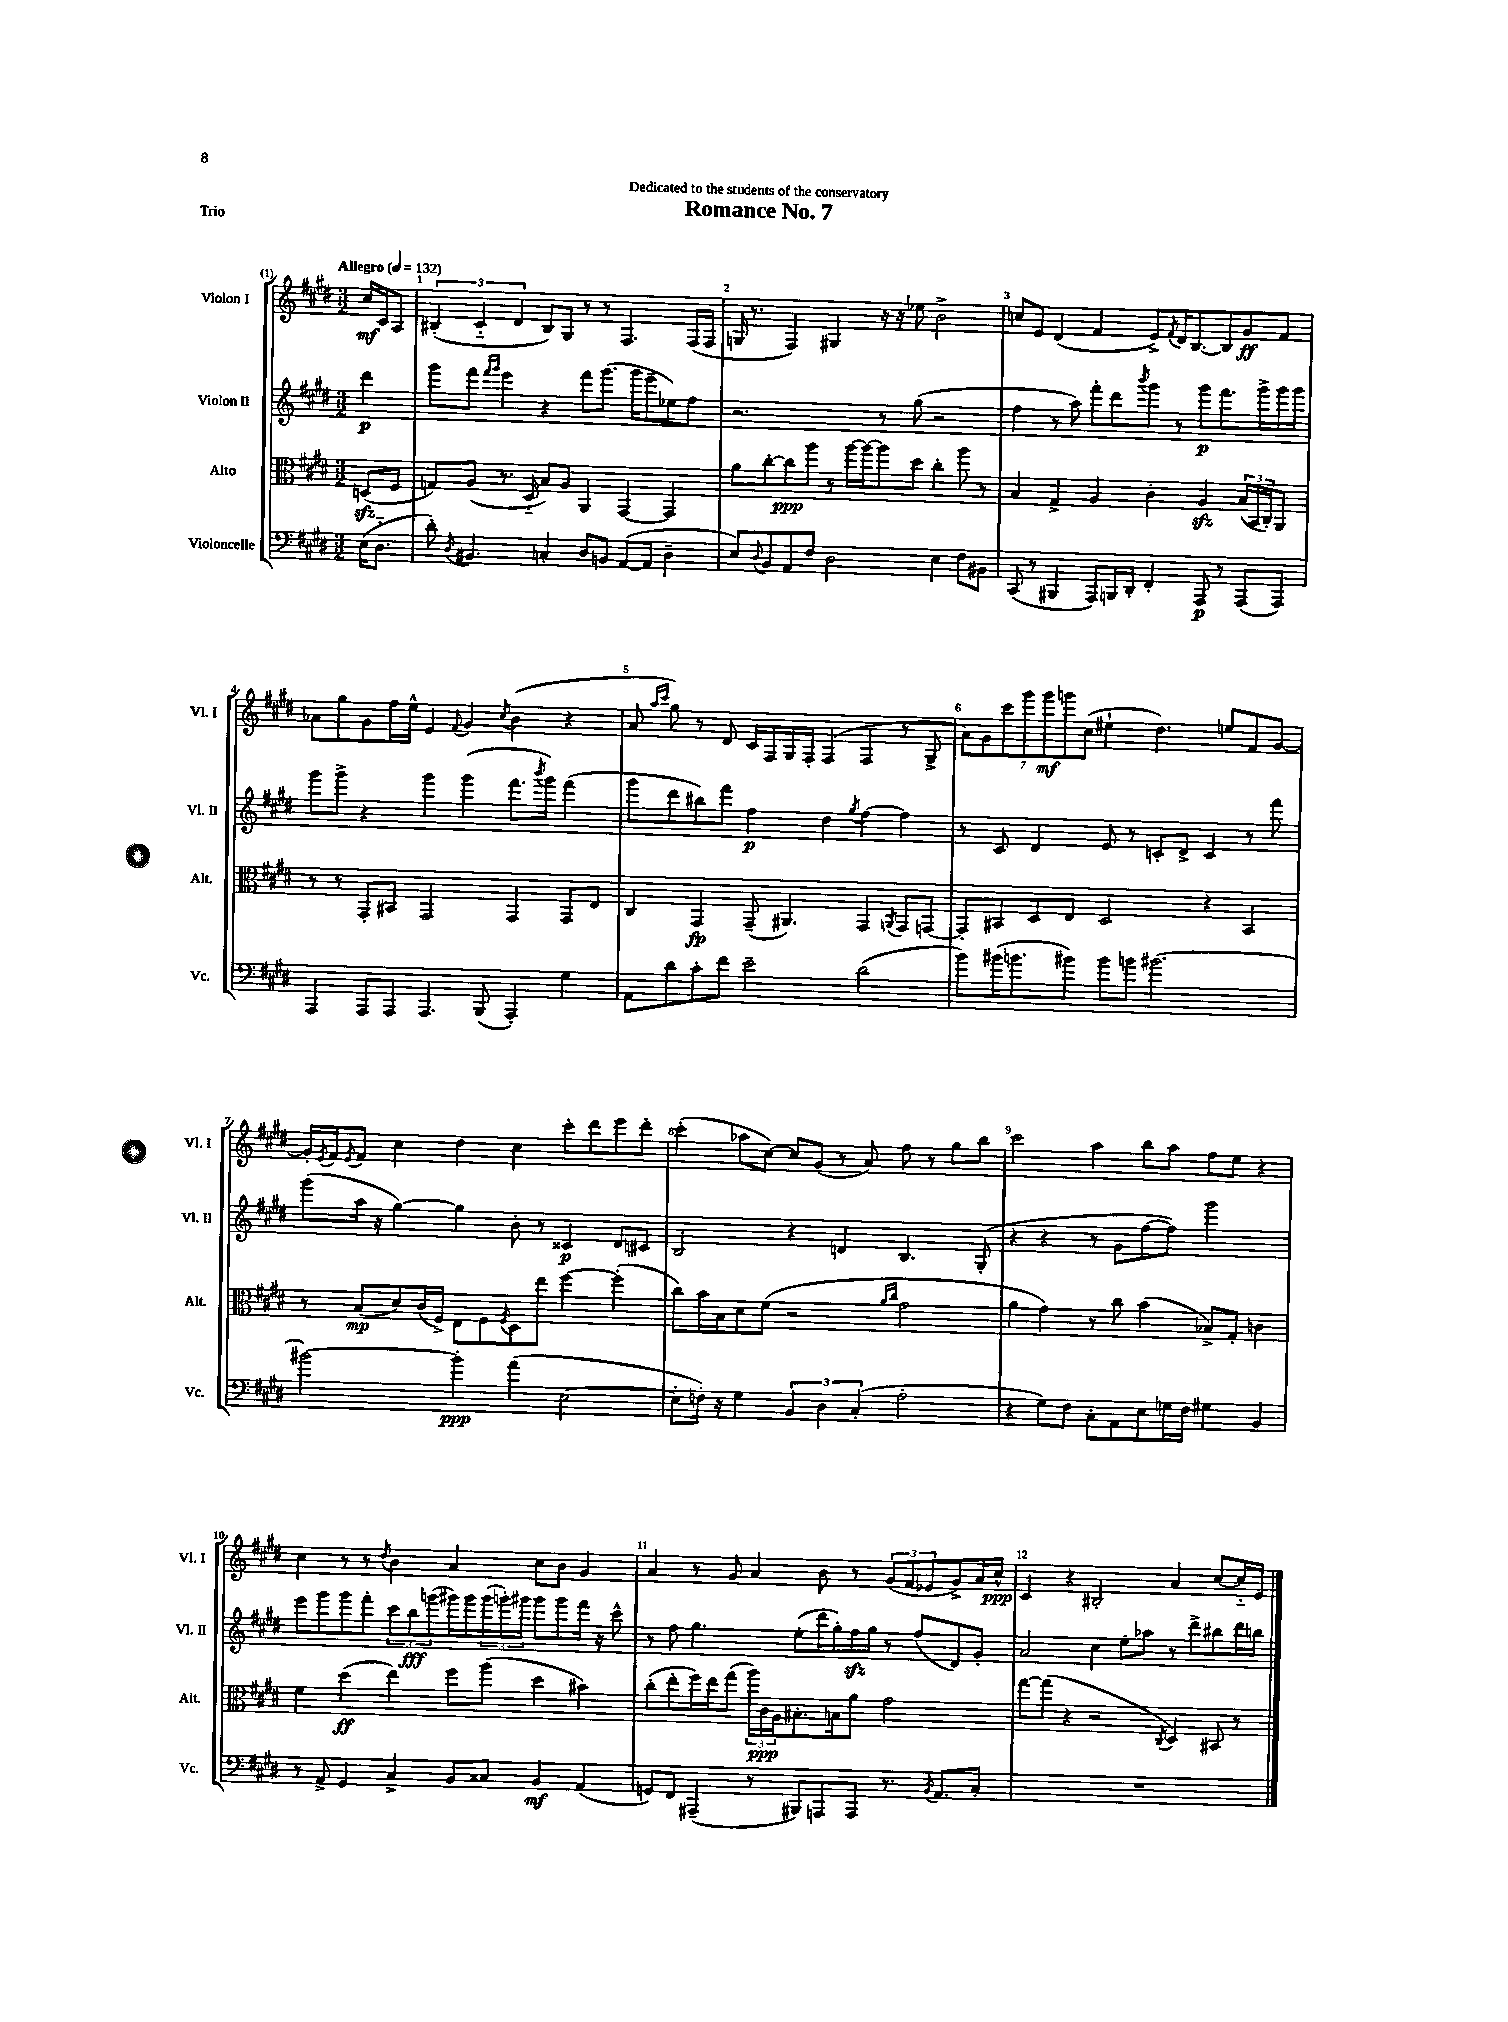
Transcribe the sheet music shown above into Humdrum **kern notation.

**kern	**dynam	**kern	**dynam	**kern	**dynam	**kern	**dynam
*part4	*part4	*part3	*part3	*part2	*part2	*part1	*part1
*staff4	*staff4	*staff3	*staff3	*staff2	*staff2	*staff1	*staff1
*I"Violoncelle	*	*I"Alto	*	*I"Violon II	*	*I"Violon I	*
*I'Vc.	*	*I'Alt.	*	*I'Vl. II	*	*I'Vl. I	*
*clefF4	*	*clefC3	*	*clefG2	*	*clefG2	*
*k[f#c#g#d#]	*	*k[f#c#g#d#]	*	*k[f#c#g#d#]	*	*k[f#c#g#d#]	*
*M3/2	*	*M3/2	*	*M3/2	*	*M3/2	*
*MM132	*	*MM132	*	*MM132	*	*MM132	*
=	=	=	=	=	=	=	=
!	!	!	!	!	!	!LO:TX:a:B:t=Allegro	!
(16E\KL	.	(8Dnzz/L	.	4ddd#\	p	16cc#/LL	mf
8.D#\J	.	.	.	.	.	16c#/J	.
.	.	8F#/J	.	.	.	8A/J	.
=1	=1	=1	=1	=1	=1	=1	=1
8d#'\)	.	8Gn/L)	.	8ggg#\L	.	(6B#X'/	.
8qD#/	.	.	.	.	.	.	.
4.BB#X/	.	(8A/J	.	8fff#\J	.	.	.
.	.	.	.	.	.	6c#/	.
.	.	.	.	16qqfff#/LL	.	.	.
.	.	.	.	16qqggg#/JJ	.	.	.
.	.	8.r	.	4eee\	.	.	.
.	.	.	.	.	.	6d#/	.
.	.	16D#/	.	.	.	.	.
4Cn'/	.	8B/L)	.	4r	.	8B#/L)	.
.	.	8A/J	.	.	.	8G#/J	.
8D#/L	.	4AA/	.	8fff#\L	.	8r	.
8BBn/J	.	.	.	(8.ggg#\J	.	8r	.
([8AA/L	.	[4GG#/	.	.	.	4.F#/	.
.	.	.	.	16ggg#\KL	.	.	.
8AA/J]	.	.	.	8eee~\	.	.	.
4D#~\	.	4GG#/]	.	8ee-X\)	.	.	.
.	.	.	.	8ff#\J	.	(16F#/LL	.
.	.	.	.	.	.	16F#/JJ	.
=2	=2	=2	=2	=2	=2	=2	=2
8E/L)	.	8a\L	.	2.r	.	16Gn/	.
.	.	.	.	.	.	8.r	.
8qqD#/	.	.	.	.	.	.	.
8BB/	.	[8cc#'\	.	.	.	.	.
8AA/	.	8cc#\]	ppp	.	.	4F#/)	.
8F#/J	.	8aa\J	.	.	.	.	.
2D#\	.	8r	.	.	.	4G#X/	.
.	.	[16aa\LL	.	.	.	.	.
.	.	16aa\J_	.	.	.	.	.
.	.	8aa\]	.	8r	.	16r	.
.	.	.	.	.	.	16r	.
.	.	8dd#\J	.	(8gg#\	.	8ee-X\	.
4E\	.	4cc#'\	.	2r	.	2b^\	.
8F#\L	.	8aa\	.	.	.	.	.
8BB#X\J	.	8r	.	.	.	.	.
=3	=3	=3	=3	=3	=3	=3	=3
(8CC#/	.	4B/	.	4ff#\	.	8ccn/L	.
8r	.	.	.	.	.	8e/J	.
4BBB#X/	.	4G#^/	.	8r	.	(4d#/	.
.	.	.	.	8aa\)	.	.	.
8AAA/L)	.	4A/	.	8fff#'\L	.	4f#/	.
16BBBn/L	.	.	.	8ddd#\	.	.	.
16DD#'/JJ	.	.	.	.	.	.	.
.	.	.	.	8qbbb/	.	.	.
4FF#'/	.	4c#'\	.	8ggg#\J	.	8e^/L)	.
.	.	.	.	.	.	8qf#/	.
.	.	.	.	8r	.	16d#/K	.
.	.	.	.	.	.	[8.B/	.
8AAA/	p	4Azz/	.	8ggg#\L	p	.	.
8r	.	.	.	8.fff#\	.	8B/]	.
(8AAA/L	.	(24B/LL	.	.	.	8g#/	ff
.	.	24BB/	.	.	.	.	.
.	.	.	.	16ggg#^\L	.	.	.
.	.	24C#'/J)	.	.	.	.	.
8AAA/J)	.	8AA/J	.	16ggg#\	.	8f#/J	.
.	.	.	.	16ggg#\JJ	.	.	.
!!LO:LB:g=z
=4	=4	=4	=4	=4	=4	=4	=4
4AAA/	.	8r	.	8ggg#\L	.	8a-X\L	.
.	.	8r	.	8ggg#^\J	.	8gg#\	.
8AAA/L	.	8GG#'/L	.	4r	.	8g#\	.
8AAA/J	.	8BB#X/J	.	.	.	16ff#\L	.
.	.	.	.	.	.	16ee^^\JJ	.
4.AAA/	.	2GG#/	.	4ggg#\	.	4e/	.
.	.	.	.	.	.	8qqf#/	.
.	.	.	.	(4ggg#\	.	4g#/	.
(8BBB/	.	.	.	.	.	.	.
.	.	.	.	.	.	8qcc#/	.
4AAA'/)	.	4GG#/	.	8.fff#\L	.	(4b\	.
.	.	.	.	8qbbb/	.	.	.
.	.	.	.	16ggg#\Jk)	.	.	.
4G#\	.	8GG#/L	.	(4fff#\	.	4r	.
.	.	8E/J	.	.	.	.	.
=5	=5	=5	=5	=5	=5	=5	=5
8AA\L	.	4C#/	.	8ggg#\L	.	8a/	.
.	.	.	.	.	.	16qqaa/LL	.
.	.	.	.	.	.	16qqccc#/JJ	.
8d#\	.	.	.	8ddd#\	.	8gg#\)	.
8c#'\	.	4GG#/	fp	8bb#X\)	.	8r	.
8f#\J	.	.	.	8fff#\J	.	8d#/	.
2e~\	.	(8GG#~/	.	4ff#\	p	16c#/LL	.
.	.	.	.	.	.	16F#/	.
.	.	4.AA#X/)	.	.	.	16G#/	.
.	.	.	.	.	.	16F#'/JJ	.
.	.	.	.	4dd#\	.	(4F#/	.
.	.	.	.	8qgg#/	.	.	.
(2d#\	.	4GG#/	.	[4ff#\	.	4F#/	.
.	.	8qAAn/	.	.	.	.	.
.	.	8GG#/L	.	4ff#\]	.	8r	.
.	.	[8GGn/J	.	.	.	8G#^/	.
=6	=6	=6	=6	=6	=6	=6	=6
8b\L)	.	8GG'/L]	.	8r	.	14a\L)	.
.	.	.	.	.	.	14g#\	.
(16b#X\K	.	8BB#X/	.	8c#/	.	.	.
.	.	.	.	.	.	14ccc#\	.
8.bn\	.	.	.	.	.	.	.
.	.	.	.	.	.	14ggg#\	.
.	.	8D#/	.	4d#/	.	.	.
.	.	.	.	.	.	14ggg#\	mf
.	.	.	.	.	.	14gggn\	.
8b#X\J)	.	8E/J	.	.	.	.	.
.	.	.	.	.	.	(14cc#\J	.
8b#\L	.	2D#/	.	8e/	.	4ee#X`\	.
8bn\J	.	.	.	8r	.	.	.
[2.b#X\	.	.	.	8cn'/L	.	4.dd#\)	.
.	.	.	.	8d#^/J	.	.	.
.	.	4r	.	4c/	.	.	.
.	.	.	.	.	.	8een/L	.
.	.	4BB#/	.	8r	.	8f#/	.
.	.	.	.	8fff#\	.	[8g#/J	.
!!LO:LB:g=z
=7	=7	=7	=7	=7	=7	=7	=7
2b#X\_	.	8r	.	(8ggg#\L	.	16g#'/LL]	.
.	.	.	.	.	.	8qe/	.
.	.	.	.	.	.	16f#/J	.
.	.	.	.	.	.	8qe/	.
.	.	(8B/L	mp	16aa\Jk	.	8f#/J	.
.	.	.	.	16r	.	.	.
.	.	8d#/)	.	[4gg#\)	.	4cc#\	.
.	.	(16c#/L	.	.	.	.	.
.	.	16F#^/JJ)	.	.	.	.	.
4b#'\]	ppp	8E\L	.	4gg#\]	.	4dd#\	.
.	.	8F#\	.	.	.	.	.
.	.	8qF#/	.	.	.	.	.
(4a\	.	8D#\	.	8b'\	.	4cc#\	.
.	.	8ee\J	.	8r	.	.	.
[2E\	.	[4ff#\	.	4c##X/	p	8ccc#'\L	.
.	.	.	.	.	.	8ddd#\	.
.	.	(4ff#'\]	.	8d#/L	.	8eee\	.
.	.	.	.	8c#X/J	.	8ddd#'\J	.
=8	=8	=8	=8	=8	=8	=8	=8
8E'\L]	.	8cc#\L)	.	2B/	.	(4ccc#'\	.
16Fn'\Jk)	.	16b\L	.	.	.	.	.
16r	.	16B\J	.	.	.	.	.
4G#\	.	8d#\	.	.	.	8aa-X\L	.
.	.	(8f#\J	.	.	.	[8cc#\J)	.
6BB/	.	2r	.	4r	.	8cc#/L]	.
.	.	.	.	.	.	(8g#/J	.
6D#\	.	.	.	.	.	.	.
.	.	.	.	4dn/	.	8r	.
(6C#'/	.	.	.	.	.	.	.
.	.	.	.	.	.	8a/)	.
.	.	16qqa/LL	.	.	.	.	.
.	.	16qqcc#/JJ	.	.	.	.	.
2A'\	.	2g#\	.	4.B/	.	8ff#\	.
.	.	.	.	.	.	8r	.
.	.	.	.	.	.	8gg#\L	.
.	.	.	.	(8G#'/	.	8bb\J	.
=9	=9	=9	=9	=9	=9	=9	=9
4r	.	4a\	.	4r	.	2ccc#\	.
8G#\L)	.	4g#\)	.	4r	.	.	.
8F#\J	.	.	.	.	.	.	.
8C#'\L	.	8r	.	8r	.	4aa\	.
8AA\	.	8cc#\	.	8g#\L	.	.	.
8E\	.	(4b\	.	[8ff#\	.	8bb\L	.
16Gn\L	.	.	.	8ff#\J])	.	8aa\J	.
16F#\JJ	.	.	.	.	.	.	.
4G#X\	.	8B-X^/L)	.	2ggg#\	.	8ff#\L	.
.	.	8G#'/J	.	.	.	8ee\J	.
4BB/	.	4cn\	.	.	.	4r	.
!!LO:LB:g=z
=10	=10	=10	=10	=10	=10	=10	=10
8r	.	4f#\	.	8eee\L	.	4cc#\	.
8AA^/	.	.	.	8ggg#\	.	.	.
4GG#/	.	(4dd#\	ff	8ggg#\	.	8r	.
.	.	.	.	8fff#'\J	.	8r	.
.	.	.	.	.	.	8qdd#/	.
4C#^/	.	4ee\)	.	12ccc#\L	.	4b\	.
.	.	.	.	12bb\	fff	.	.
.	.	.	.	(12gggn\	.	.	.
8BB/L	.	8ff#\L	.	16ggg#X\L)	.	4a/	.
.	.	.	.	16ggg#\	.	.	.
8C##X/J	.	(8aa\J	.	(24ggg#\	.	.	.
.	.	.	.	24gggn'\)	.	.	.
.	.	.	.	24ggg#X\JJ	.	.	.
4BB/	mf	4dd#\	.	8ggg#\L	.	8cc#\L	.
.	.	.	.	8ggg#\	.	8b\J	.
(4AA/	.	4b#X\)	.	16fff#\Jk	.	4g#/	.
.	.	.	.	16r	.	.	.
.	.	.	.	8ccc#^^\	.	.	.
=11	=11	=11	=11	=11	=11	=11	=11
8GGn/L)	.	(8cc#'\L	.	8r	.	4a/	.
8FF#/J	.	8ee'\	.	8ff#\	.	.	.
(4AAA#X~/	.	16ff#\L)	.	4.gg#\	.	8r	.
.	.	16ee\J	.	.	.	.	.
.	.	(8gg#\J	.	.	.	8g#/	.
8r	.	24aa\LL)	.	.	.	4a/	.
.	.	24c#\	ppp	.	.	.	.
.	.	24A\J	.	.	.	.	.
8BBB#X/L)	.	8.B#X'\	.	(8ee'\L	.	.	.
8AAAn/	.	.	.	16ddd#\L	.	8b\	.
.	.	16Bn\k	.	16gg#'\)	.	.	.
8AAA/J	.	8a\J	.	16ff#zz\	.	8r	.
.	.	.	.	16gg#\JJ	.	.	.
8.r	.	2g#\	.	8r	.	(12g#/L	.
.	.	.	.	.	.	12f#/	.
.	.	.	.	(8ff#/L	.	.	.
.	.	.	.	.	.	12e-X/	.
8qBB/	.	.	.	.	.	.	.
8.AA/L	.	.	.	.	.	.	.
.	.	.	.	8d#/)	.	8g#^/)	.
8C#'/J	.	.	.	8g#'/J	.	16a/L	.
.	.	.	.	.	.	16cc#^^/JJ	ppp
=12	=12	=12	=12	=12	=12	=12	=12
1.r	.	[8gg#\L	.	2a/	.	4c#/	.
.	.	(8gg#\J]	.	.	.	.	.
.	.	4r	.	.	.	4r	.
.	.	2r	.	4cc#\	.	2B#X'/	.
.	.	.	.	8ee'\L	.	.	.
.	.	.	.	8aa-X\J	.	.	.
.	.	8qC#/	.	.	.	.	.
.	.	4D#/)	.	8r	.	4a/	.
.	.	.	.	8ddd#^\L	.	.	.
.	.	8BB#X/	.	8bb#X\	.	[8cc#/L	.
.	.	8r	.	16ddd#\L	.	16cc#/L]	.
.	.	.	.	16bbn\JJ	.	16e/JJ	.
==	==	==	==	==	==	==	==
*-	*-	*-	*-	*-	*-	*-	*-
